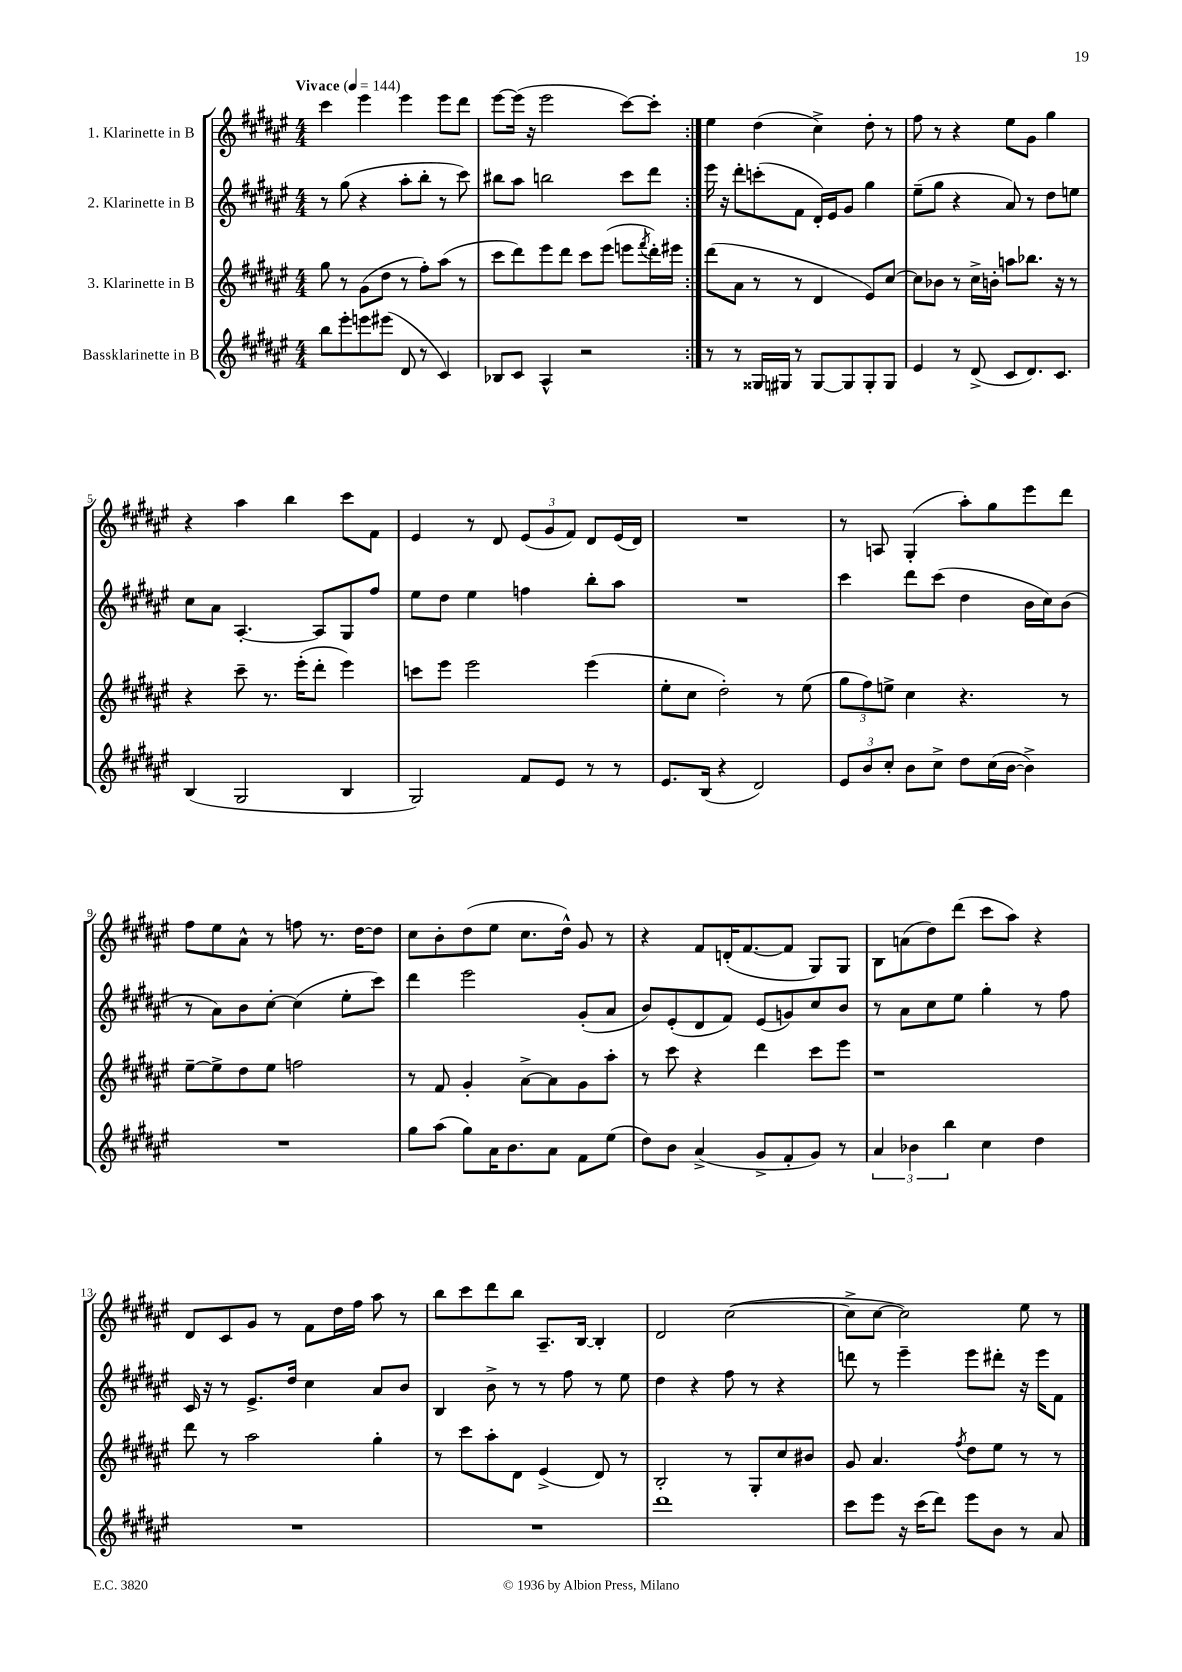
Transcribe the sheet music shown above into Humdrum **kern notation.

**kern	**kern	**kern	**kern
*staff4	*staff3	*staff2	*staff1
*clefG2	*clefG2	*clefG2	*clefG2
*k[f#c#g#d#a#e#]	*k[f#c#g#d#a#e#]	*k[f#c#g#d#a#e#]	*k[f#c#g#d#a#e#]
*M4/4	*M4/4	*M4/4	*M4/4
*MM144	*MM144	*MM144	*MM144
8bb\L	8gg#\	8r	4ccc#\
8eee#'\	8r	(8gg#\	.
8eee\	(8g#\L	4r	4eee#\
(8eee#\J	8dd#\J	.	.
8d#/	8r	8aa#'\L	4eee#\
8r	8ff#'\L)	8bb'\J	.
4c#/)	(8aa#\J	8r	8eee#\L
.	8r	8ccc#\)	8ddd#\J
=	=	=	=
8B-/L	8ccc#\L	8bb#\L	[8eee#\L
8c#/J	8ddd#\)	8aa#\J	(16eee#\]Jk
.	.	.	16r
4A#^^/	8eee#\	2bb\	2eee#\
.	8ddd#\J	.	.
2r	8ccc#\L	.	.
.	(8eee#\J	.	.
.	8eee\L	8ccc#\L	[8ccc#\L)
.	8qfff#/	.	.
.	16ddd#'\L)	8ddd#\J	8ccc#'\]J
.	16eee#\JJ	.	.
=:|!	=:|!	=:|!	=:|!
8r	(8ddd#\L	16eee#\	4ee#\
.	.	16r	.
8r	8a#\J	8ddd#'\L	.
16G##/LL	8r	(8ccc'\	(4dd#\
16G#/JJ	.	.	.
8r	8r	8f#\J	.
[8G#/L	4d#/	16d#'/LL)	4cc#^\)
.	.	16e#/J	.
8G#/]	.	8g#/J	.
8G#'/	8e#/L)	4gg#\	8dd#'\
8G#/J	[8cc#/J	.	8r
=	=	=	=
4e#/	8cc#\]L	(8ee#~\L	8ff#\
.	8b-\J	8gg#\J	8r
8r	8r	4r	4r
(8d#^/	16cc#^\LL	.	.
.	16b'\JJ	.	.
8c#/L	8aa\L	8a#/)	8ee#\L
8.d#/)	8.bb-\J	8r	8g#\J
.	.	8dd#\L	4gg#\
8.c#/J	16r	.	.
.	8r	8ee\J	.
=	=	=	=
(4B/	4r	8cc#\L	4r
.	.	8a#\J	.
2G#/	8ccc#~\	[4.A#'/	4aa#\
.	8.r	.	.
.	.	.	4bb\
.	(16eee#'\LK	.	.
.	8ddd#'\J	8A#/]L	.
4B/	4eee#\)	8G#/	8ccc#\L
.	.	8ff#/J	8f#\J
=	=	=	=
2G#/)	8ccc\L	8ee#\L	4e#/
.	8eee#\J	8dd#\J	.
.	2eee#\	4ee#\	8r
.	.	.	8d#/
8f#/L	.	4ff\	(12e#/L
.	.	.	12g#/
8e#/J	.	.	.
.	.	.	12f#/J)
8r	(4eee#\	8bb'\L	8d#/L
8r	.	8aa#\J	(16e#/L
.	.	.	16d#/JJ)
=	=	=	=
8.e#/L	8ee#'\L	1r	1r
.	8cc#\J	.	.
(16B/Jk	.	.	.
4r	2dd#'\)	.	.
2d#/)	.	.	.
.	8r	.	.
.	(8ee#\	.	.
=	=	=	=
12e#/L	12gg#\L	4ccc#\	8r
12b/	12ff#\)	.	.
.	.	.	8A/
12cc#'/J	12ee^\J	.	.
8b\L	4cc#\	8ddd#\L	(4G#'/
8cc#^\J	.	(8ccc#\J	.
8dd#\L	4.r	4dd#\	8aa#'\L)
(16cc#\L	.	.	8gg#\
[16b\JJ	.	.	.
4b^\])	.	16b\LL	8eee#\
.	.	16cc#\J)	.
.	8r	(8b\J	8ddd#\J
=	=	=	=
1r	[8ee#~\L	8r	8ff#\L
.	8ee#^\]	8a#\L)	8ee#\
.	8dd#\	8b\	8a#^^\J
.	8ee#\J	[8cc#'\J	8r
.	2ff\	(4cc#\]	8ff\
.	.	.	8.r
.	.	8ee#'\L	.
.	.	.	[16dd#\LK
.	.	8ccc#\J)	8dd#\]J
=	=	=	=
8gg#\L	8r	4ddd#\	8cc#\L
(8aa#\J	8f#/	.	8b'\
8gg#\L)	4g#'/	2eee#\	(8dd#\
16a#\K	.	.	8ee#\J
8.b\	.	.	.
.	[8a#^\L	.	8.cc#\L
8a#\J	8a#\]	.	.
.	.	.	16dd#^^\Jk)
8f#\L	8g#\	(8g#'/L	8g#/
(8ee#\J	8aa#'\J	8a#/J	8r
=	=	=	=
8dd#\L)	8r	8b/L)	4r
8b\J	8ccc#\	(8e#'/	.
(4a#^/	4r	8d#/	8f#/L
.	.	8f#/J)	(16d'/K
.	.	.	[8.f#/
8g#^/L	4ddd#\	(8e#/L	.
8f#'/	.	8g/)	8f#/]J
8g#/J)	8ccc#\L	8cc#/	8G#/L)
8r	8eee#\J	8b/J	8G#/J
=	=	=	=
6a#/	1r	8r	8B\L
.	.	8a#\L	(8a\
6b-\	.	.	.
.	.	8cc#\	8dd#\)
6bb\	.	.	.
.	.	8ee#\J	(8ddd#\J
4cc#\	.	4gg#'\	8ccc#\L
.	.	.	8aa#\J)
4dd#\	.	8r	4r
.	.	8ff#\	.
=	=	=	=
1r	8ddd#\	16c#/	8d#/L
.	.	16r	.
.	8r	8r	8c#/
.	2aa#\	8.e#^/L	8g#/J
.	.	.	8r
.	.	16dd#/Jk	.
.	.	4cc#\	8f#\L
.	.	.	16dd#\L
.	.	.	16ff#\JJ
.	4gg#'\	8a#/L	8aa#\
.	.	8b/J	8r
=	=	=	=
1r	8r	4B/	8bb\L
.	8ccc#\L	.	8ccc#\
.	8aa#'\	8b^\	8ddd#\
.	8d#\J	8r	8bb\J
.	(4e#^/	8r	8.A#~/L
.	.	8ff#\	.
.	.	.	[16B/Jk
.	8d#/)	8r	4B'/]
.	8r	8ee#\	.
=	=	=	=
1ddd#	2B'/	4dd#\	2d#/
.	.	4r	.
.	8r	8ff#\	([2cc#\
.	8G#'/L	8r	.
.	8cc#/	4r	.
.	8b#/J	.	.
=	=	=	=
8ccc#\L	8g#/	8ddd\	8cc#^\]L
8eee#\J	4.a#/	8r	[8cc#\J
16r	.	4eee#~\	2cc#\])
(16ccc#\LK	.	.	.
8ddd#\J)	.	.	.
.	8qff#/	.	.
8eee#\L	8dd#\L	8eee#\L	.
8b\J	8ee#\J	8ddd#'\J	.
8r	8r	16r	8ee#\
.	.	16eee#\LK	.
8a#/	8r	8f#\J	8r
==	==	==	==
*-	*-	*-	*-
